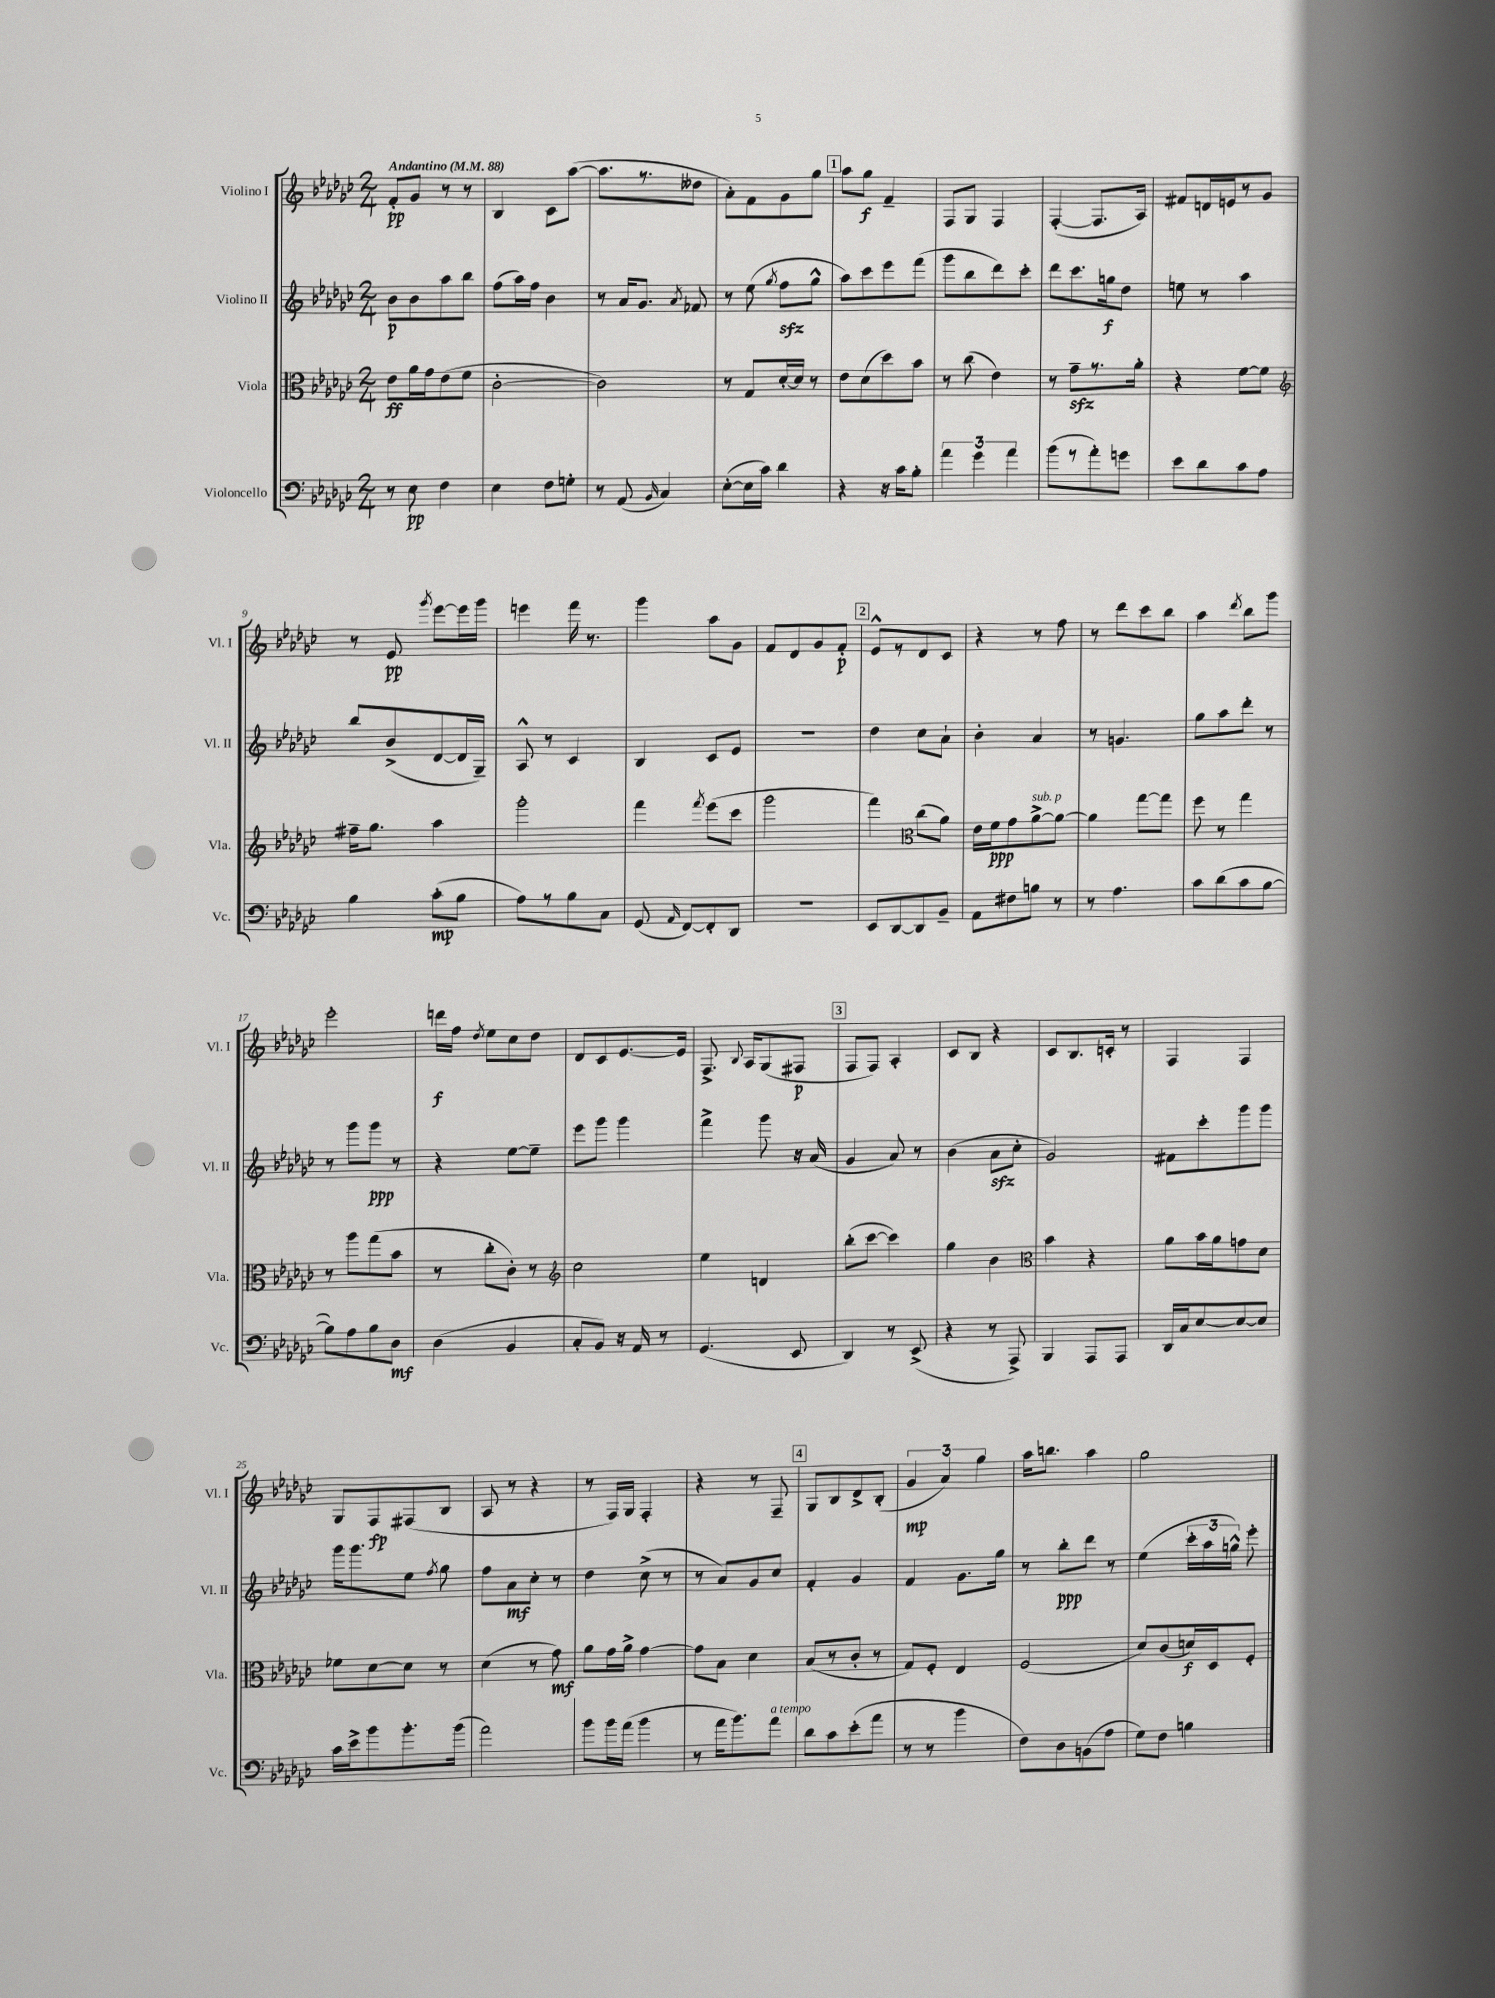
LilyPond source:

<<
\new StaffGroup <<
\new Staff = "s0" \with { instrumentName = "Violino I" shortInstrumentName = "Vl. I" } {
    \clef treble \key ges \major \numericTimeSignature \time 2/4 \tempo "Andantino" 4 = 88
    \autoBeamOff f'8[-.\pp ges'8] r8 r8 |
    bes4 ces'8[ aes''8]~( |
    aes''8.[ r8. deses''8] |
    aes'8[-.) f'8 ges'8 ges''8] |
    \mark \markup { \box "1" } aes''8[ ges''8]\f f'4-- |
    f8[ ges8] f4 |
    f4~-.( f8.[ aes16]) |
    fis'8[ d'16 e'16 r8 ges'8] |
    r8 ees'8\pp \acciaccatura { ges'''8 } ees'''8[~ ees'''16 ges'''16] |
    e'''4 f'''16 r8. |
    ges'''4 aes''8[ ges'8] |
    f'8[ des'8 ges'8 f'8]-.\p |
    \mark \markup { \box "2" } ees'8[-^ r8 des'8 ces'8] |
    r4 r8 f''8 |
    r8 des'''8[ ces'''8 bes''8] |
    aes''4 \acciaccatura { des'''8 } bes''8[ ges'''8] |
    ees'''2-. |
    d'''16[\f f''16] \acciaccatura { des''8 } ees''8[ ces''8 des''8] |
    des'8[ ces'8 ees'8.~ ees'16] |
    f8.-> \appoggiatura { bes8 } aes16[ ges8( fis8]\p |
    \mark \markup { \box "3" } f8[ f8]) aes4-. |
    ces'8[ bes8] r4 |
    ces'8[ bes8. c'16]-. r8 |
    f4 f4 |
    ges8[ f8\fp fis8( bes8] |
    aes8 r8 r4 |
    r8 f16[) ges16] f4-. |
    r4 r8 f8-- |
    \mark \markup { \box "4" } ges8[ bes8 des'8-> bes8]-.( |
    \tuplet 3/2 { ges'4\mp aes'4) ges''4 } |
    aes''16[ b''8.] aes''4 |
    ges''2 \bar "|." |
}
\new Staff = "s1" \with { instrumentName = "Violino II" shortInstrumentName = "Vl. II" } {
    \clef treble \key ges \major \numericTimeSignature \time 2/4
    \autoBeamOff bes'8[\p bes'8 aes''8 bes''8] |
    f''8[( aes''16) f''16] bes'4 |
    r8 aes'16[ ges'8.] \acciaccatura { aes'8 } fes'8 |
    r8 ees''8( \acciaccatura { ges''8 } f''8[\sfz ges''8]-^ |
    \mark \markup { \box "1" } aes''8[) ces'''8 ees'''8 f'''8]( |
    ges'''8[ bes''8 des'''8) ces'''8]-. |
    des'''8[ ces'''8. g''16\f des''8] |
    e''8 r8 aes''4 |
    bes''8[ bes'8->( des'8~ des'16 ges16]--) |
    aes8-^ r8 ces'4 |
    bes4 ces'8[ ees'8] |
    r2 |
    \mark \markup { \box "2" } des''4 ces''8[ aes'8]-! |
    bes'4-. aes'4 |
    r8 g'4. |
    ges''8[ aes''8 des'''8]-. r8 |
    r8 ges'''8[ ges'''8]\ppp r8 |
    r4 ees''8[~ ees''8]-- |
    ees'''8[ ges'''8] ges'''4 |
    f'''4-> ges'''8 r16 aes'16( |
    \mark \markup { \box "3" } ges'4 aes'8) r8 |
    bes'4( aes'8[\sfz ces''8]-. |
    ges'2) |
    fis'8[ ces'''8-. ges'''8 ges'''8] |
    ges'''16[ ges'''8. ees''8] \acciaccatura { f''8 } ges''8 |
    f''8[ aes'8\mf ces''8]-. r8 |
    des''4 ces''8->( r8 |
    r8 aes'8[) ges'8 ces''8] |
    \mark \markup { \box "4" } f'4-. ges'4 |
    f'4 ges'8.[ ges''16] |
    r8 bes''8[-.\ppp des'''8] r8 |
    ees''4( \tuplet 3/2 { ces'''16[-. aes''16 g''16]-^) } ees'''8-. \bar "|." |
}
\new Staff = "s2" \with { instrumentName = "Viola" shortInstrumentName = "Vla." } {
    \clef alto \key ges \major \numericTimeSignature \time 2/4
    \autoBeamOff ees'8[\ff aes'16 ges'16 ees'8( f'8] |
    ces'2~-. |
    ces'2) |
    r8 ges8[ des'16~-. des'16] r8 |
    \mark \markup { \box "1" } ees'8[ des'8( des''8) bes'8] |
    r8 ces''8( ees'4) |
    r8 ges'8[--\sfz r8. aes'16]-. |
    r4 f'8[~ f'8] |
    \clef treble fis''16[-- ges''8.] aes''4 |
    ges'''2-. |
    f'''4 \acciaccatura { f'''8 } ees'''8[( ces'''8] |
    ges'''2 |
    \mark \markup { \box "2" } f'''4) \clef alto ces''8[( aes'8]) |
    ees'16[ f'16\ppp ges'8 aes'8~->^\markup { \italic "sub. p" } aes'8]~ |
    aes'4 ges''8[~ ges''8] |
    f''8 r8 ges''4 |
    r8 aes''8[ ges''8( bes'8] |
    r8 ces''8[-. ces'8]-.) r8 |
    \clef treble ces''2 |
    ees''4 d'4 |
    \mark \markup { \box "3" } bes''8[-.( ces'''8]~ ces'''4) |
    ges''4 bes'4 |
    \clef alto bes'4 r4 |
    aes'8[ bes'16 aes'16 g'8 des'8] |
    fes'8[ des'8~ des'8] r8 |
    des'4( r8 ges'8\mf) |
    aes'8[ ges'16 aes'16]-> ges'4~ |
    ges'8[ bes8] des'4 |
    \mark \markup { \box "4" } bes8[( r8 ces'8]-. r8 |
    ges8[) f8]-. ees4 |
    f2( |
    des'8[) ces'8( d'16\f) des16 f8]-. \bar "|." |
}
\new Staff = "s3" \with { instrumentName = "Violoncello" shortInstrumentName = "Vc." } {
    \clef bass \key ges \major \numericTimeSignature \time 2/4
    \autoBeamOff r8 ees8\pp f4 |
    ees4 f8[ g8]-. |
    r8 aes,8( \grace { bes,16 } ces4) |
    ees8[~-.( ees16 ces'16]) des'4 |
    \mark \markup { \box "1" } r4 r16 ces'16[ bes8]-. |
    \tuplet 3/2 { aes'4 ges'4 aes'4 } |
    bes'8[( r8 aes'8-.) g'8] |
    ees'8[ des'8 ces'8 aes8] |
    bes4 ces'8[-.\mp( bes8] |
    aes8[) r8 bes8 ces8] |
    ges,8( \grace { aes,16 } f,8[~) f,8-. des,8] |
    r2 |
    \mark \markup { \box "2" } ees,8[ des,8~ des,8 bes,8]-- |
    aes,8[ fis8 b8] r8 |
    r8 aes4. |
    ces'8[ des'8( ces'8 bes8]~ |
    bes8[) aes8 bes8 des8]\mf |
    des4( bes,4 |
    ces8[-. bes,8]) r16 aes,16 r8 |
    ges,4.( ees,8 |
    \mark \markup { \box "3" } des,4) r8 ees,8->( |
    r4 r8 aes,,8->) |
    bes,,4 aes,,8[ aes,,8] |
    des,16[ ces16 ees8~ ees8~ ees8] |
    ces'16[ ees'16-> bes'8 bes'8.-. bes'16]( |
    aes'2) |
    bes'8[ bes'16 aes'16]( bes'4 |
    r8 aes'16[ bes'8.) aes'8]^\markup { \italic "a tempo" } |
    \mark \markup { \box "4" } des'8[ ces'8 ees'8-.( aes'8] |
    r8 r8 bes'4 |
    f8[) des8 b,8( aes8] |
    ges8[) f8] b4 \bar "|." |
}
>>
>>
